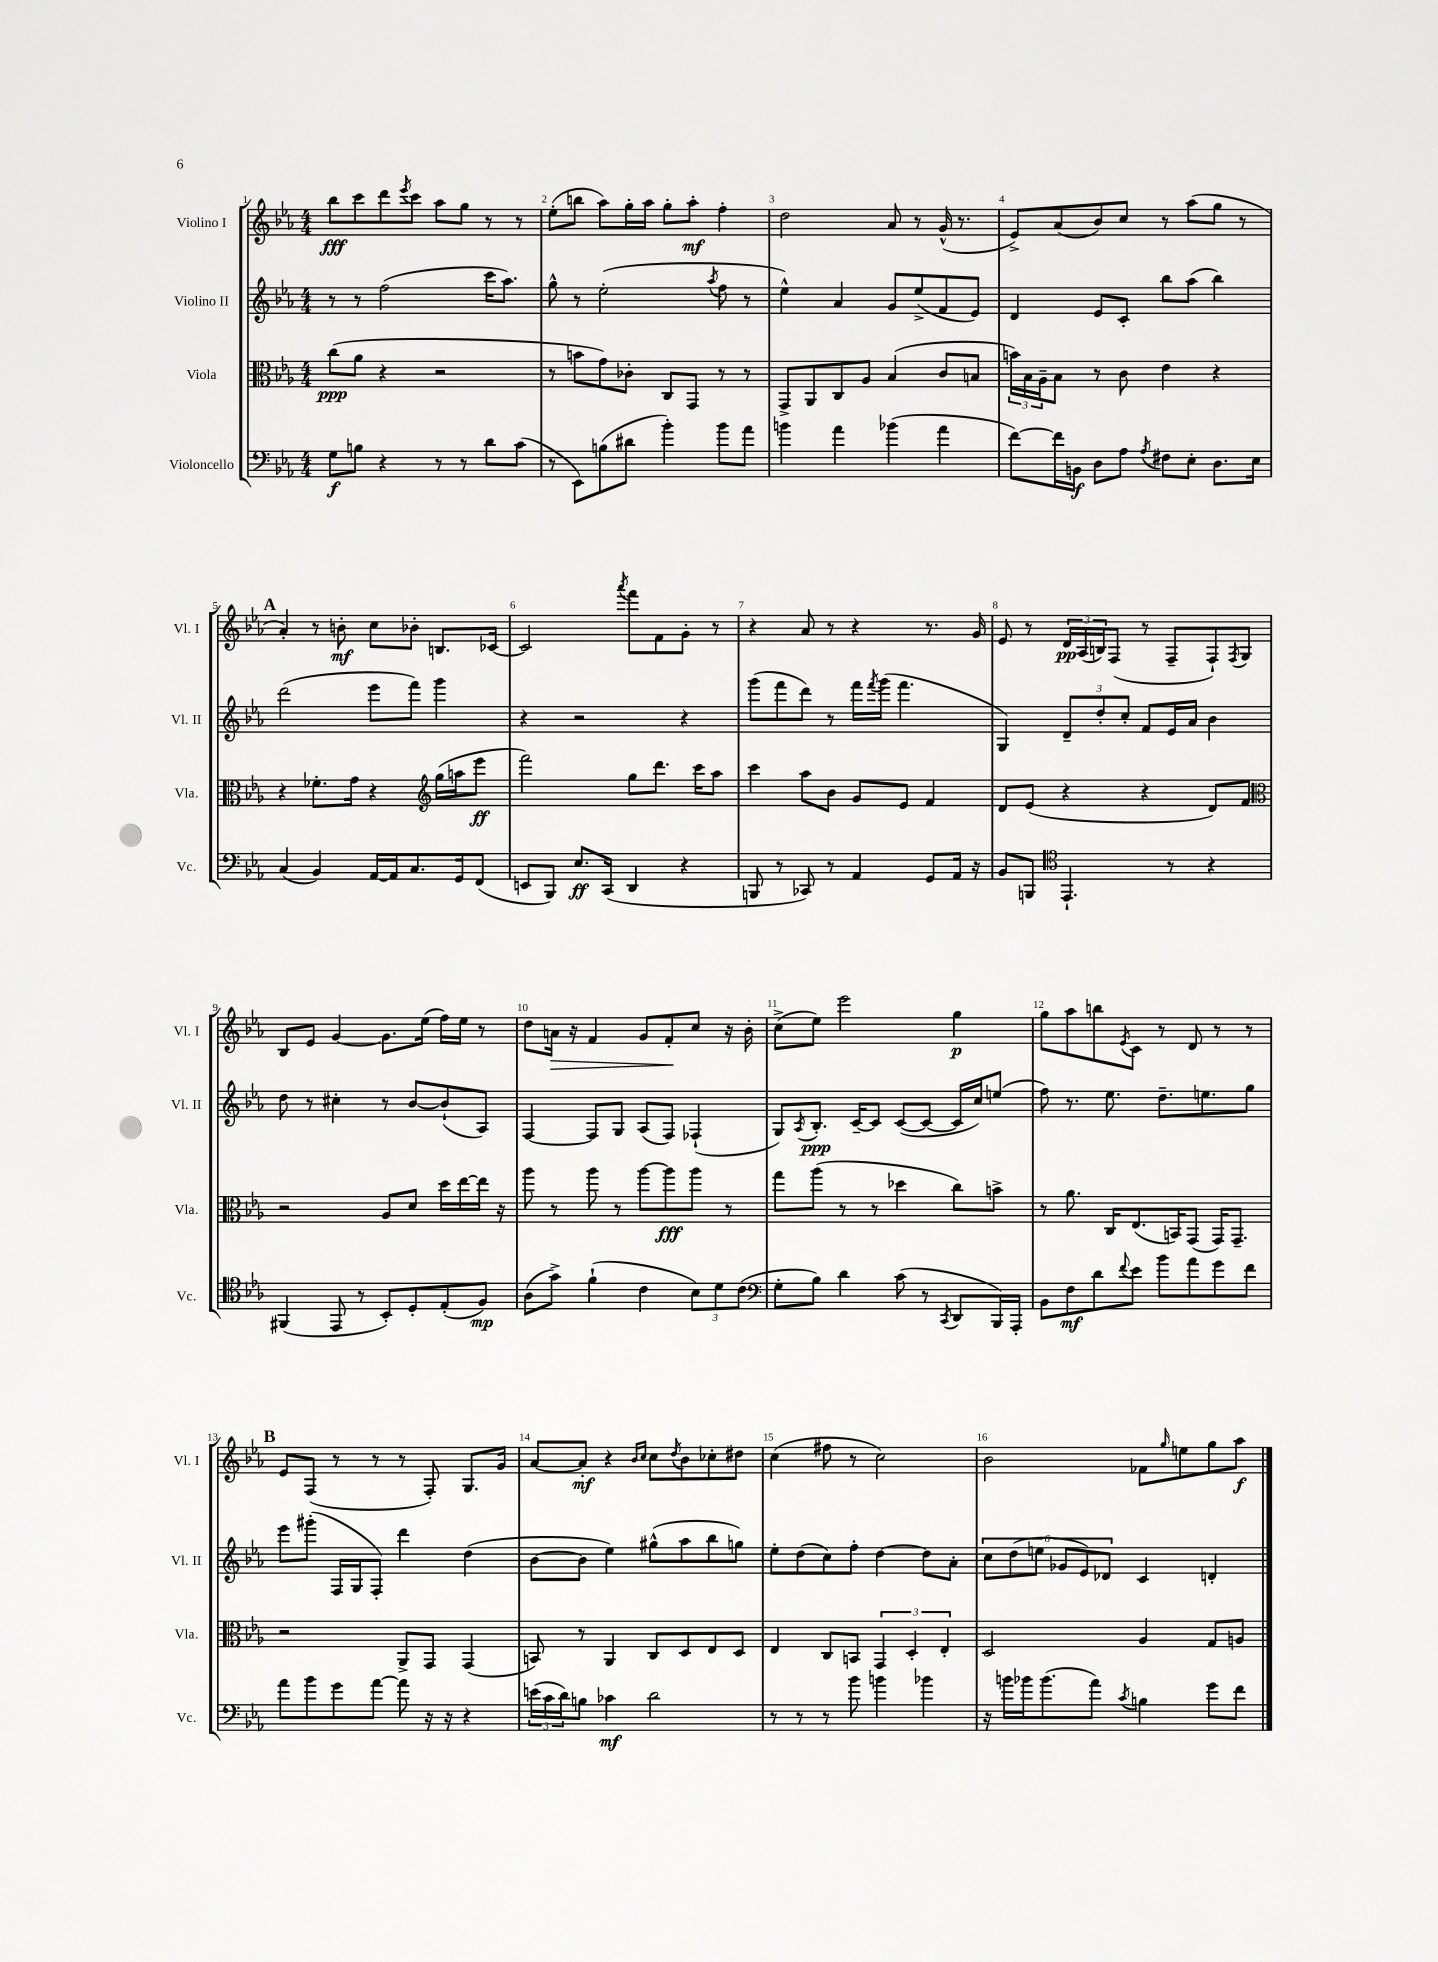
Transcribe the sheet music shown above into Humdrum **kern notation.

**kern	**kern	**kern	**kern
*staff4	*staff3	*staff2	*staff1
*clefF4	*clefC3	*clefG2	*clefG2
*k[b-e-a-]	*k[b-e-a-]	*k[b-e-a-]	*k[b-e-a-]
*M4/4	*M4/4	*M4/4	*M4/4
8G	(8cc	8r	8bb-
8B	8a-	8r	8ccc
4r	4r	(2ff	8ddd
.	.	.	8qeee-
.	.	.	8ccc
8r	2r	.	8aa-
8r	.	.	8gg
8d	.	16ccc	8r
.	.	8.aa-)	.
(8c	.	.	8r
=	=	=	=
8r	8r	8gg^^	(8ee-'
8EE-)	8b	8r	8bb
(8B	8g)	(2ee-'	8aa-)
8d#	8c-'	.	16gg'
.	.	.	16aa-
4b-')	8C	.	8gg'
.	8GG	.	8aa-'
.	.	8qaa-	.
8b-	8r	8ff	4ff'
8a-	8r	8r	.
=	=	=	=
4b	8GG^	4ee-^^)	2dd
.	8AA-	.	.
4a-	8C	4a-	.
.	8A-	.	.
(4b-	(4B-	8g	8a-
.	.	(8ee-^	8r
4a-	8c	8f	(16g^^
.	.	.	8.r
.	8B	8e-)	.
=	=	=	=
[8f)	24b)	4d	8e-^)
.	24B-	.	.
.	24A-~	.	.
16f]	8B-	.	(8a-
16BB	.	.	.
8D	8r	8e-	8b-)
8A-	8c	8c'	8cc
8qA-	.	.	.
8F#	4e-	8bb-	8r
8E-'	.	(8aa-	(8aa-
8.D	4r	4bb-)	8gg
.	.	.	8r
16E-	.	.	.
=	=	=	=
(4C	4r	(2ddd	4a-')
4BB-)	8.f-'	.	8r
.	.	.	8b'
.	16g	.	.
[16AA-	4r	8eee-	8cc
16AA-]	.	.	.
8.C	.	8fff)	8b-'
*	*clefG2	*	*
.	(16gg	4ggg	8.B
16GG	16aa	.	.
(8FF	8eee-	.	.
.	.	.	[16c-
=	=	=	=
8EE	2fff)	4r	2c-]
8BBB-)	.	.	.
8.E-	.	2r	.
(16CC	.	.	.
.	.	.	8qaaa-
4DD	8gg	.	8fff
.	8.ddd	.	8f
4r	.	4r	8g'
.	16ccc	.	.
.	8aa-	.	8r
=	=	=	=
8BBB	4ccc	(8ggg	4r
8r	.	8fff	.
8CC-)	8aa-	8ddd)	8a-
8r	8b-	8r	8r
4AA-	8g	16fff	4r
.	.	8qfff	.
.	.	(16ggg	.
.	8e-	4.fff	.
8GG	4f	.	8.r
16AA-	.	.	.
16r	.	.	16g
=	=	=	=
8BB-	8d	4G)	8e-
8BBB	(8e-	.	8r
*clefC4	*	*	*
4.EE-`	4r	12d~	24d
.	.	.	(24A-
.	.	12dd'	24B)
.	.	.	(8F
.	.	12cc'	.
.	4r	8f	8r
8r	.	16e-	8F~
.	.	16a-	.
4r	8d)	4b-	8F`)
.	.	.	8qF
.	8f	.	8G
=	=	=	=
*	*clefC3	*	*
(4FF#	2r	8dd	8B-
.	.	8r	8e-
8EE-	.	4cc#'	[4g
8r	.	.	.
8BB-')	8A-	8r	8.g]
8D'	8d	[8b-	.
.	.	.	(16ee-
(8E-'	16dd	(8b-`]	16ff)
.	[16ee-	.	16ee-
8F)	16ee-]	8A-)	8r
.	16r	.	.
=	=	=	=
(8A-	8aa-	[4F	8dd
8g^)	8r	.	16a
.	.	.	16r
(4f`	8aa-	8F]	4f
.	8r	8G	.
4c	[8aa-	(8A-	8g
.	8aa-]	8F)	8f'
12B-)	8aa-	(4F-`	8cc
12d	.	.	.
.	8r	.	16r
(12c	.	.	.
.	.	.	16b-'
=	=	=	=
*clefF4	*	*	*
8G'	8gg	8G)	(8cc^
.	.	8qA-	.
8B-)	(8aa-	8.B-'	8ee-)
4d	8r	.	2eee-
.	.	[16c~	.
.	8r	8c]	.
(8c	4dd-	([8c	.
8r	.	8c_	.
8qCC	.	.	.
8DD	8cc)	16c]	4gg
.	.	16cc)	.
16BBB-)	8b^	(8ee	.
16AAA-'	.	.	.
=	=	=	=
8BB-	8r	8ff)	8gg
8F	8.a-	8.r	8aa-
8d	.	.	8bb
.	16C	8.ee-	.
8qqf	.	.	8qe-
8e-	(8.E-	.	8c
8b-	.	8.dd~	8r
.	16BB)	.	.
8a-	(8GG	.	8d
.	.	8.ee	.
8g	16GG)	.	8r
.	8.GG~	.	.
8f	.	8gg	8r
=	=	=	=
8a-	2r	8eee-	8e-
8b-	.	(8ggg#'	(8F
8g	.	16F	8r
.	.	16G	.
[8a-	.	8F')	8r
8a-]	8AA-^	4ddd	8r
16r	8GG	.	8F')
16r	.	.	.
4r	(4GG	(4dd	8.G
.	.	.	16g
=	=	=	=
(24e	8BB)	[8b-	[8a-
24c	.	.	.
24d)	.	.	.
8B	8r	8b-]	8a-']
4c-	4AA-	4ee-)	4r
.	.	.	16qqb-
.	.	.	16qqcc
2d	8C	(8gg#^^	8cc
.	.	.	8qdd
.	8D	8aa-	8b-
.	8E-	8bb-	8cc-'
.	8D	8gg)	8dd#
=	=	=	=
8r	4E-	8ee-'	(4cc
8r	.	(8dd	.
8r	8C	8cc)	8ff#
8b-	8BB	8ff'	8r
4b	6GG	[4dd	2cc)
.	6D'	.	.
4b-	.	8dd]	.
.	6E-'	.	.
.	.	8a-'	.
=	=	=	=
16r	2D	12cc	2b-
16b	.	.	.
.	.	(12dd	.
16b-	.	.	.
.	.	12ee	.
(8.b-	.	.	.
.	.	12g-	.
.	.	12e-)	.
8a-)	.	.	.
.	.	12d-	.
8qc	.	.	.
4B	4A-	4c	8f-
.	.	.	16qqgg
.	.	.	8ee
8g	8G	4d'	8gg
8f	8A	.	8aa-
==	==	==	==
*-	*-	*-	*-
